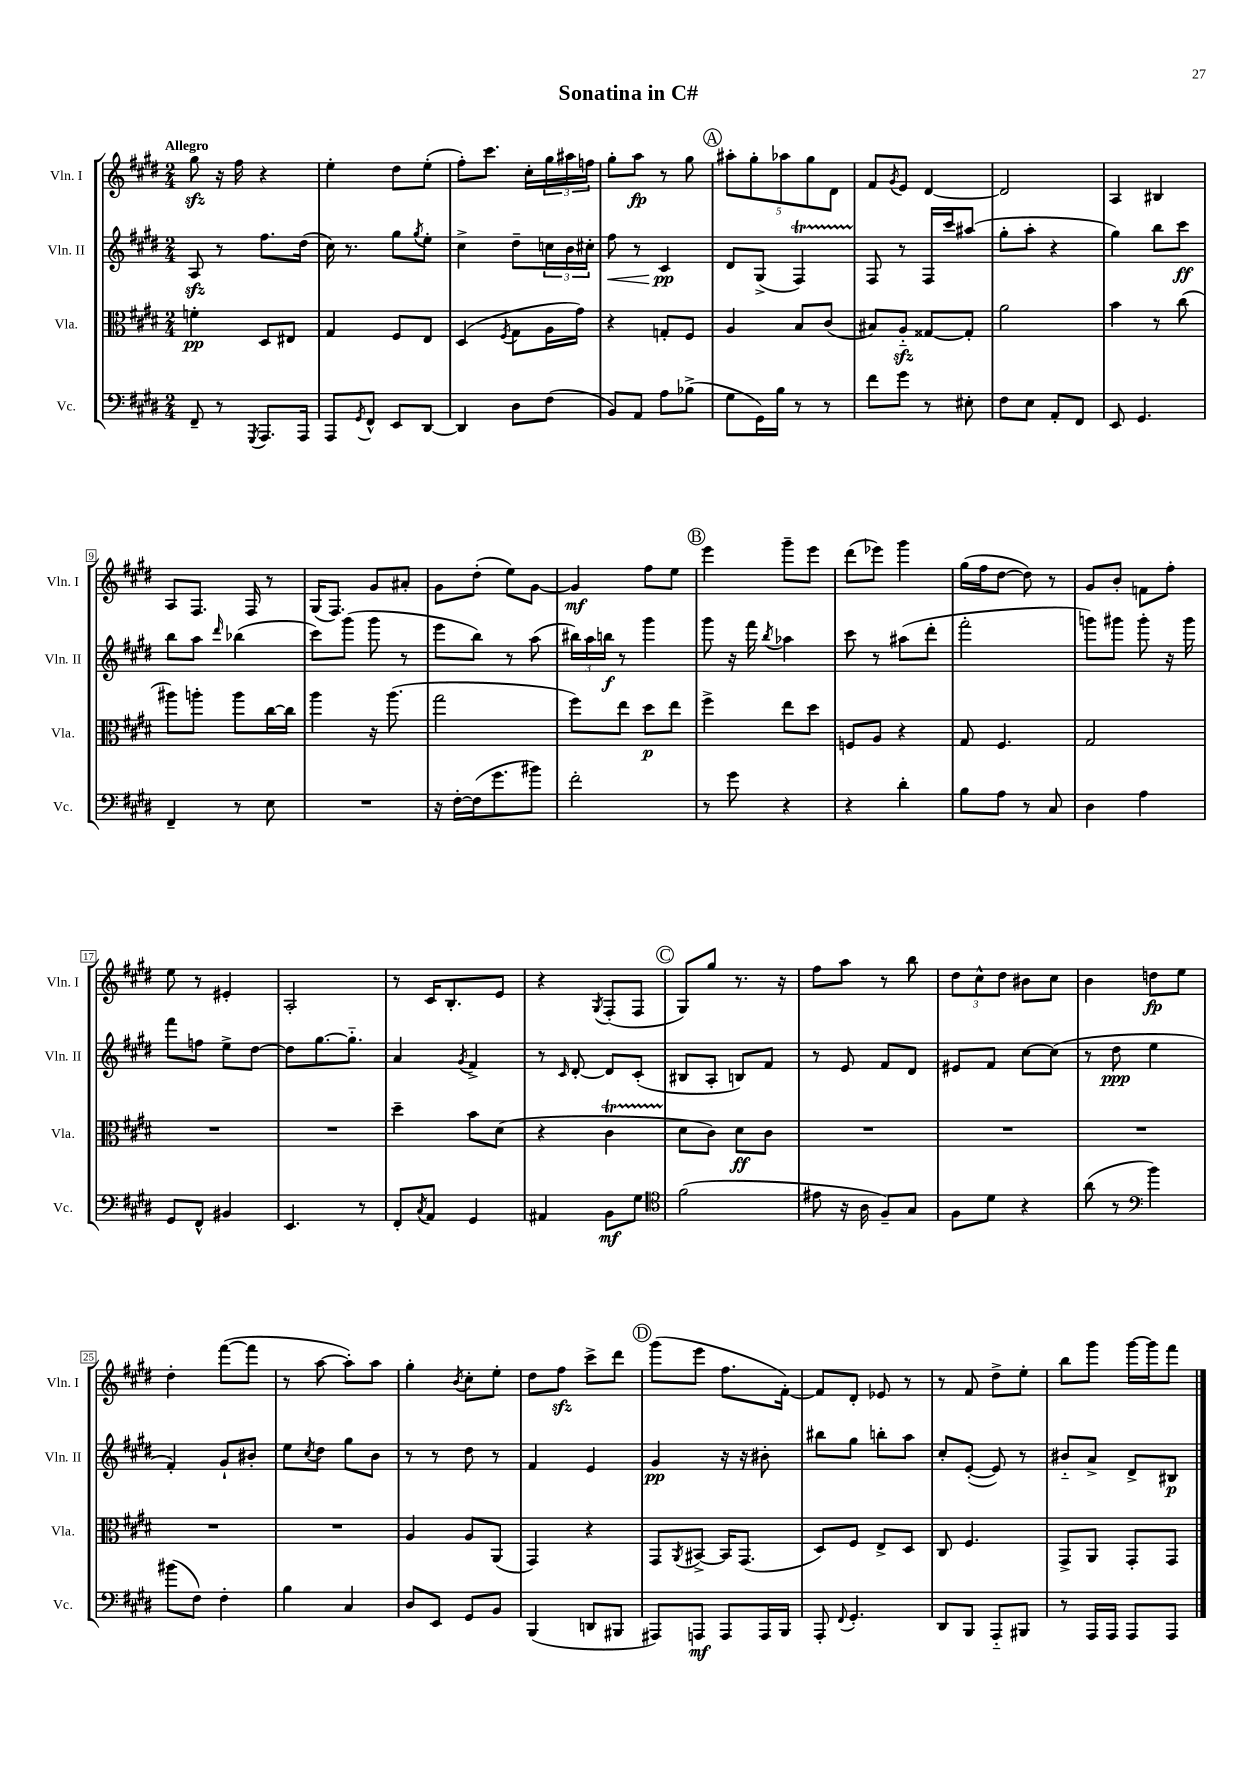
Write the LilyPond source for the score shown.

\header { title = "Sonatina in C#" }
<<
\new StaffGroup <<
\new Staff = "s0" \with { instrumentName = "Vln. I" shortInstrumentName = "Vln. I" } {
    \clef treble \key e \major \numericTimeSignature \time 2/4 \tempo "Allegro"
    gis''8\sfz r16 fis''16 r4 |
    e''4-. dis''8 e''8-.( |
    fis''8-.) cis'''8. cis''16-. \tuplet 3/2 { gis''16 ais''16 f''16 } |
    gis''8-. a''8\fp r8 gis''8 |
    \mark \markup { \circle "A" } \tuplet 5/4 { ais''8-. gis''8-. aes''8 gis''8 dis'8 } |
    fis'8 \acciaccatura { gis'8 } e'8 dis'4~ |
    dis'2 |
    a4 bis4 |
    a8 fis8. fis16 r8 |
    gis16( fis8.) gis'8 ais'8-. |
    gis'8 dis''8-.( e''8) gis'8~ |
    gis'4\mf fis''8 e''8 |
    \mark \markup { \circle "B" } e'''4 gis'''8-- e'''8 |
    dis'''8( ees'''8) gis'''4 |
    gis''16( fis''16 dis''8~ dis''8) r8 |
    gis'8 b'8-. f'8 fis''8-. |
    e''8 r8 eis'4-. |
    a2-. |
    r8 cis'16 b8.-. e'8 |
    r4 \acciaccatura { gis8 } fis8-.( fis8 |
    \mark \markup { \circle "C" } gis8) gis''8 r8. r16 |
    fis''8 a''8 r8 b''8 |
    \tuplet 3/2 { dis''8 cis''8-^ dis''8 } bis'8 cis''8 |
    b'4 d''8\fp e''8 |
    dis''4-. fis'''8~( fis'''8 |
    r8 a''8~ a''8-.) a''8 |
    gis''4-. \acciaccatura { b'8 } cis''8-. e''8-. |
    dis''8 fis''8\sfz cis'''8-> dis'''8 |
    \mark \markup { \circle "D" } gis'''8( e'''8 fis''8. fis'16~-.) |
    fis'8 dis'8-. ees'8 r8 |
    r8 fis'8 dis''8-> e''8-. |
    b''8 gis'''8 gis'''16~ gis'''16 fis'''8 \bar "|." |
}
\new Staff = "s1" \with { instrumentName = "Vln. II" shortInstrumentName = "Vln. II" } {
    \clef treble \key e \major \numericTimeSignature \time 2/4
    a8\sfz r8 fis''8. dis''16( |
    cis''16) r8. gis''8 \acciaccatura { gis''8 } e''8-. |
    cis''4-> dis''8-- \tuplet 3/2 { c''16 b'16 cis''16-. } |
    fis''8\< r8 cis'4\pp\! |
    \mark \markup { \circle "A" } dis'8 gis8->( fis4\startTrillSpan) |
    fis8\stopTrillSpan r8 fis16 cis'''16 ais''8( |
    gis''8-. a''8-. r4 |
    gis''4) b''8 cis'''8\ff |
    b''8 a''8 \grace { dis'''16 } bes''4( |
    cis'''8) gis'''8( gis'''8 r8 |
    e'''8 b''8) r8 a''8( |
    \tuplet 3/2 { bis''16) a''16 b''16\f } r8 gis'''4 |
    \mark \markup { \circle "B" } gis'''8 r16 fis'''16 \acciaccatura { b''8 } aes''4 |
    cis'''8 r8 ais''8( dis'''8-. |
    fis'''2-. |
    g'''8) gis'''8 gis'''8-. r16 gis'''16 |
    fis'''8 f''8 e''8-> dis''8~ |
    dis''8 gis''8.~ gis''8.-_ |
    a'4 \acciaccatura { gis'8 } fis'4-> |
    r8 \grace { cis'16 } dis'8~-. dis'8 cis'8-.( |
    \mark \markup { \circle "C" } bis8 a8-. b8) fis'8 |
    r8 e'8 fis'8 dis'8 |
    eis'8 fis'8 cis''8~ cis''8( |
    r8 dis''8\ppp e''4 |
    fis'4-.) gis'8-! bis'8-. |
    e''8 \acciaccatura { cis''8 } dis''8 gis''8 b'8 |
    r8 r8 dis''8 r8 |
    fis'4 e'4 |
    \mark \markup { \circle "D" } gis'4\pp r16 r16 bis'8-. |
    bis''8 gis''8 b''8-. a''8 |
    cis''8-. e'8~-.( e'8) r8 |
    bis'8-_ a'8-> dis'8-> bis8\p \bar "|." |
}
\new Staff = "s2" \with { instrumentName = "Vla." shortInstrumentName = "Vla." } {
    \clef alto \key e \major \numericTimeSignature \time 2/4
    f'4-.\pp dis8 eis8 |
    gis4 fis8 e8 |
    dis4( \acciaccatura { fis8 } gis8 a16 gis'16) |
    r4 g8-. fis8 |
    \mark \markup { \circle "A" } a4 b8 cis'8( |
    bis8) a8-_\sfz gisis8~ gisis8-. |
    a'2 |
    b'4 r8 cis''8( |
    ais''8) a''8-. a''8 cis''16~ cis''16 |
    a''4 r16 a''8.( |
    gis''2 |
    fis''8) e''8 dis''8\p e''8 |
    \mark \markup { \circle "B" } fis''4-> e''8 dis''8 |
    f8 a8 r4 |
    gis8 fis4. |
    gis2 |
    R2 |
    R2 |
    dis''4-- b'8 dis'8( |
    r4 cis'4\startTrillSpan |
    \mark \markup { \circle "C" } dis'8\stopTrillSpan cis'8) dis'8\ff cis'8 |
    R2 |
    R2 |
    R2 |
    R2 |
    R2 |
    a4 a8 a,8( |
    gis,4) r4 |
    \mark \markup { \circle "D" } gis,8 \acciaccatura { a,8 } bis,8~-> bis,16 gis,8.( |
    dis8) fis8 e8-> dis8 |
    cis8 fis4. |
    gis,8-> a,8 gis,8-. gis,8 \bar "|." |
}
\new Staff = "s3" \with { instrumentName = "Vc." shortInstrumentName = "Vc." } {
    \clef bass \key e \major \numericTimeSignature \time 2/4
    fis,8-- r8 \acciaccatura { gis,,8 } a,,8. a,,16 |
    a,,8 \acciaccatura { gis,8 } fis,8-^ e,8 dis,8~ |
    dis,4 dis8 fis8( |
    b,8) a,8 a8 bes8->( |
    \mark \markup { \circle "A" } gis8 gis,16) b16 r8 r8 |
    fis'8 gis'8 r8 eis8-. |
    fis8 e8 a,8-. fis,8 |
    e,8 gis,4. |
    fis,4-- r8 e8 |
    R2 |
    r16 fis16~-. fis16( gis'8. bis'8) |
    fis'2-. |
    \mark \markup { \circle "B" } r8 gis'8 r4 |
    r4 dis'4-. |
    b8 a8 r8 cis8 |
    dis4 a4 |
    gis,8 fis,8-^ bis,4 |
    e,4. r8 |
    fis,8-. \acciaccatura { cis8 } a,8 gis,4 |
    ais,4 b,8\mf gis8 |
    \mark \markup { \circle "C" } \clef tenor fis'2( |
    eis'8 r16 a16 fis8--) gis8 |
    fis8 dis'8 r4 |
    a'8( r8 \clef bass b'4) |
    bis'8( fis8) fis4-. |
    b4 cis4 |
    dis8 e,8 gis,8 b,8 |
    b,,4( d,8 bis,,8 |
    \mark \markup { \circle "D" } ais,,8) a,,8\mf a,,8 a,,16 b,,16 |
    a,,8-. \appoggiatura { fis,8 } gis,4.-. |
    dis,8 b,,8 a,,8-_ bis,,8 |
    r8 a,,16 a,,16 a,,8 a,,8 \bar "|." |
}
>>
>>
\layout { \context { \Score \override BarNumber.stencil = #(make-stencil-boxer 0.1 0.3 ly:text-interface::print) } }
